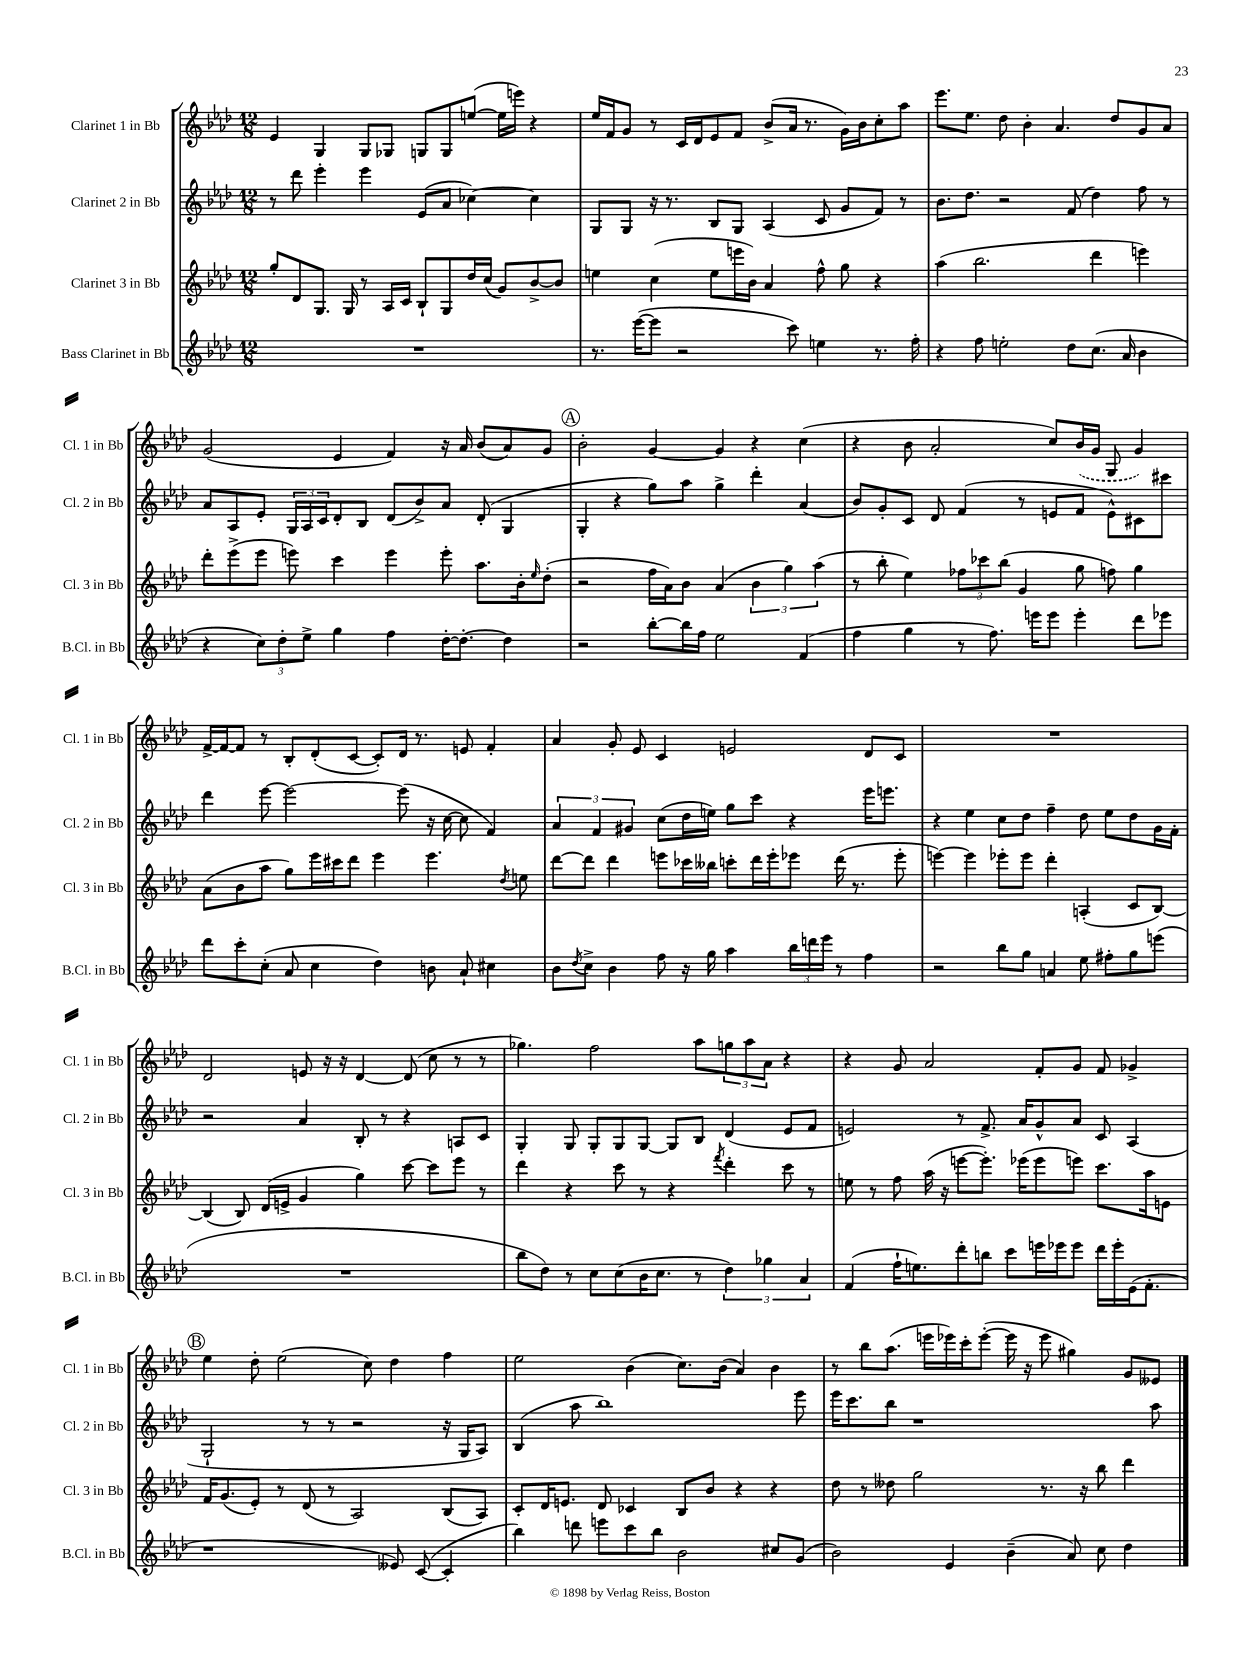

**kern	**kern	**kern	**kern
*staff4	*staff3	*staff2	*staff1
*clefG2	*clefG2	*clefG2	*clefG2
*k[b-e-a-d-]	*k[b-e-a-d-]	*k[b-e-a-d-]	*k[b-e-a-d-]
*M12/8	*M12/8	*M12/8	*M12/8
1.r	8gg'	8r	4e-
.	8d-	8ddd-	.
.	8.G	4eee-'	4G
.	16G	.	.
.	8r	4eee-	8G
.	16A-	.	8G-
.	16c	.	.
.	8B-`	(8e-	8G
.	8G	8a-	8G
.	16dd-	[4cc-)	([8ee
.	(16cc	.	.
.	8g)	.	16ee]
.	.	.	16eee)
.	[8b-^	4cc-]	4r
.	8b-]	.	.
=	=	=	=
8.r	4ee	8G	16ee-
.	.	.	16f
.	.	8G	8g
([16eee-	.	.	.
8eee-]	(4cc	16r	8r
.	.	8.r	.
2r	.	.	16c
.	.	.	16d-
.	8ee	8B-	8e-
.	16eee	8G	8f
.	16b-)	.	.
.	4a-	(4A-	(8b-^
8ccc)	.	.	16a-
.	.	.	8.r
4ee	8ff^^	8c	.
.	8gg	8g	16g)
.	.	.	16b-
8.r	4r	8f)	8cc'
.	.	8r	8aa-
16ff'	.	.	.
=	=	=	=
4r	(4aa-	8.b-	8.eee-
.	.	8.dd-	8.ee-
8ff	2.bb-	.	.
2ee'	.	2r	8dd-
.	.	.	4b-'
.	.	.	4.a-
8dd-	.	(8f	.
(8.cc	4ddd-	4dd-)	.
.	.	.	8dd-
16a-	.	.	.
4b-	4eee)	8ff	8g
.	.	8r	8a-
=	=	=	=
4r	8ddd-'	8a-	(2g
.	(8eee-^	8A-	.
12cc)	8eee-	8e-'	.
12dd-'	.	.	.
.	8eee)	24G	.
12ee-^	.	24A-	.
.	.	24c	.
4gg	4ccc	8d-'	4e-
.	.	8B-	.
4ff	4eee	(8d-	4f)
.	.	8b-^)	.
[16dd-'	8eee'	8a-	16r
8.dd-'_	.	.	16a-
.	8.aa-	(8d-'	(8b-
4dd-]	.	4G	8a-)
.	16b-'	.	.
.	16qqee-	.	.
.	(8dd-'	.	8g
=	=	=	=
2r	2r	4G'	2b-'
.	.	4r	.
[8bb-'	16ff	8gg)	[4g
.	16a-)	.	.
16bb-]	8b-	8aa-	.
16ff	.	.	.
2ee-	(4a-	4gg^	4g]
.	6b-	4ddd-'	4r
.	6gg)	.	.
(4f	.	(4a-	(4cc
.	(6aa-	.	.
=	=	=	=
4ff	8r	8b-)	4r
.	8bb-'	8g'	.
4gg	4ee-)	8c	8b-
.	.	8d-	2a-'
8r	12ff-	(4f	.
.	12ccc-	.	.
8.ff)	.	.	.
.	(12bb-	.	.
.	4g	8r	.
16eee	.	.	.
8eee	.	8e	8cc)
4eee'	8gg	8f	(16b-
.	.	.	16g
.	8ff)	8e^^)	8G
8ddd-	4gg	8c#	4g)
8eee-	.	8ccc#	.
=	=	=	=
8ddd-	(8a-	4ddd-	[16f^
.	.	.	16f_
8ccc'	8b-	.	8f]
(8cc'	8aa-	[8eee-	8r
8a-	8gg)	2eee-_	8B-'
4cc	16eee-	.	(8d-'
.	16ccc#	.	.
.	8ddd-	.	[8c
4dd-)	4eee-	.	8c'])
.	.	(8eee-]	16d-
.	.	.	8.r
8b	4.eee-	16r	.
.	.	[16cc	.
8a-`	.	8cc]	8e
4cc#	.	4f)	4f'
.	8qdd-	.	.
.	8ee	.	.
=	=	=	=
8b-	[8ddd-	6a-	4a-
8qdd-	.	.	.
8cc^	8ddd-]	.	.
.	.	6f	.
4b-	4ddd-	.	8g'
.	.	6g#	.
.	.	.	8e-
8ff	8eee	(8cc	4c
16r	16ccc-	16dd-	.
16gg	16bb--	16ee)	.
4aa-	8ccc'	8gg	2e
.	16ddd-	8ccc	.
.	16eee'	.	.
24bb-	8eee-	4r	.
24ddd	.	.	.
24eee-	.	.	.
8r	(16ddd-	.	.
.	8.r	.	.
4ff	.	16eee-	8d-
.	.	8.eee	.
.	8eee-'	.	8c
=	=	=	=
2r	[4eee)	4r	1.r
.	4eee]	4ee-	.
8bb-	8eee-'	8cc	.
8gg	8eee-	8dd-	.
4a	4ddd-'	4ff~	.
8ee-	(4A'	8dd-	.
8ff#'	.	8ee-	.
8gg	8c	8dd-	.
(8eee	[8B-)	16g	.
.	.	16f'	.
=	=	=	=
1.r	(4B-]	2r	2d-
.	8B-)	.	.
.	(16d-	.	.
.	16e^	.	.
.	4g	4a-	8e
.	.	.	16r
.	.	.	16r
.	4gg)	8B-'	[4d-
.	.	8r	.
.	[8ccc	4r	(8d-]
.	8ccc]	.	8cc
.	8eee-	8A	8r
.	8r	8c	8r
=	=	=	=
8bb-	4ddd-	4G'	4.gg-)
8dd-)	.	.	.
8r	4r	8G	.
8cc	.	8G'	2ff
(8cc	8ccc	8G	.
16b-	8r	[8G	.
8.cc	.	.	.
.	4r	8G]	.
8r	.	8B-	8aa-
.	8qfff	.	.
6dd-)	4ddd-'	(4d-	12gg
.	.	.	12aa-
6gg-	.	.	12a-
.	8ccc	8e-	4r
6a-	.	.	.
.	8r	8f	.
=	=	=	=
(4f	8ee	2e)	4r
.	8r	.	.
16ff`	8ff	.	8g
8.ee)	.	.	.
.	(16aa-	.	2a-
.	16r	.	.
8ddd-'	[8eee	8r	.
8bb	8.eee'])	8.f^	.
8ccc	.	.	.
.	(16eee-	16a-	.
16eee	8eee-	8g^^	8f'
16eee-	.	.	.
8eee-	8eee)	8a-	8g
16ddd-	8.ccc	8c	8f
16eee-'	.	.	.
(16e-	.	(4A-	4g-^
8.f'	16aa-	.	.
.	8e	.	.
=	=	=	=
1r	16f	2G`	4ee-
.	(8.g	.	.
.	8e-')	.	8dd-'
.	8r	.	(2ee-
.	(8d-	8r	.
.	8r	8r	.
.	2A-)	2r	.
.	.	.	8cc)
8e--)	.	.	4dd-
([8c	.	.	.
4c']	(8B-	16r	4ff
.	.	16G	.
.	8A-)	8A-)	.
=	=	=	=
4bb-)	8c'	(4B-	2ee-
.	16d-	.	.
.	8.e	.	.
8ddd	.	8aa-	.
8eee	8d-	1bb-)	.
8ccc	4c-	.	(4b-
8bb-	.	.	.
2b-	8B-	.	8.cc)
.	8b-	.	.
.	.	.	(16b-
.	4r	.	4a-)
8cc#	4r	.	4b-
(8g	.	8eee-	.
=	=	=	=
2b-)	8dd-	16eee-	8r
.	.	8.ccc	.
.	8r	.	8bb-
.	8dd--	8bb-	(8.aa-
.	2gg	1r	.
.	.	.	16eee
4e-	.	.	16eee-)
.	.	.	16ccc'
.	.	.	([8eee-'
(4b-~	.	.	16eee-]
.	.	.	16r
.	8.r	.	8eee-
8a-)	.	.	4gg#)
.	16r	.	.
8cc	8bb-	.	.
4dd-	4ddd-	.	8g
.	.	8aa-	8e--
==	==	==	==
*-	*-	*-	*-
